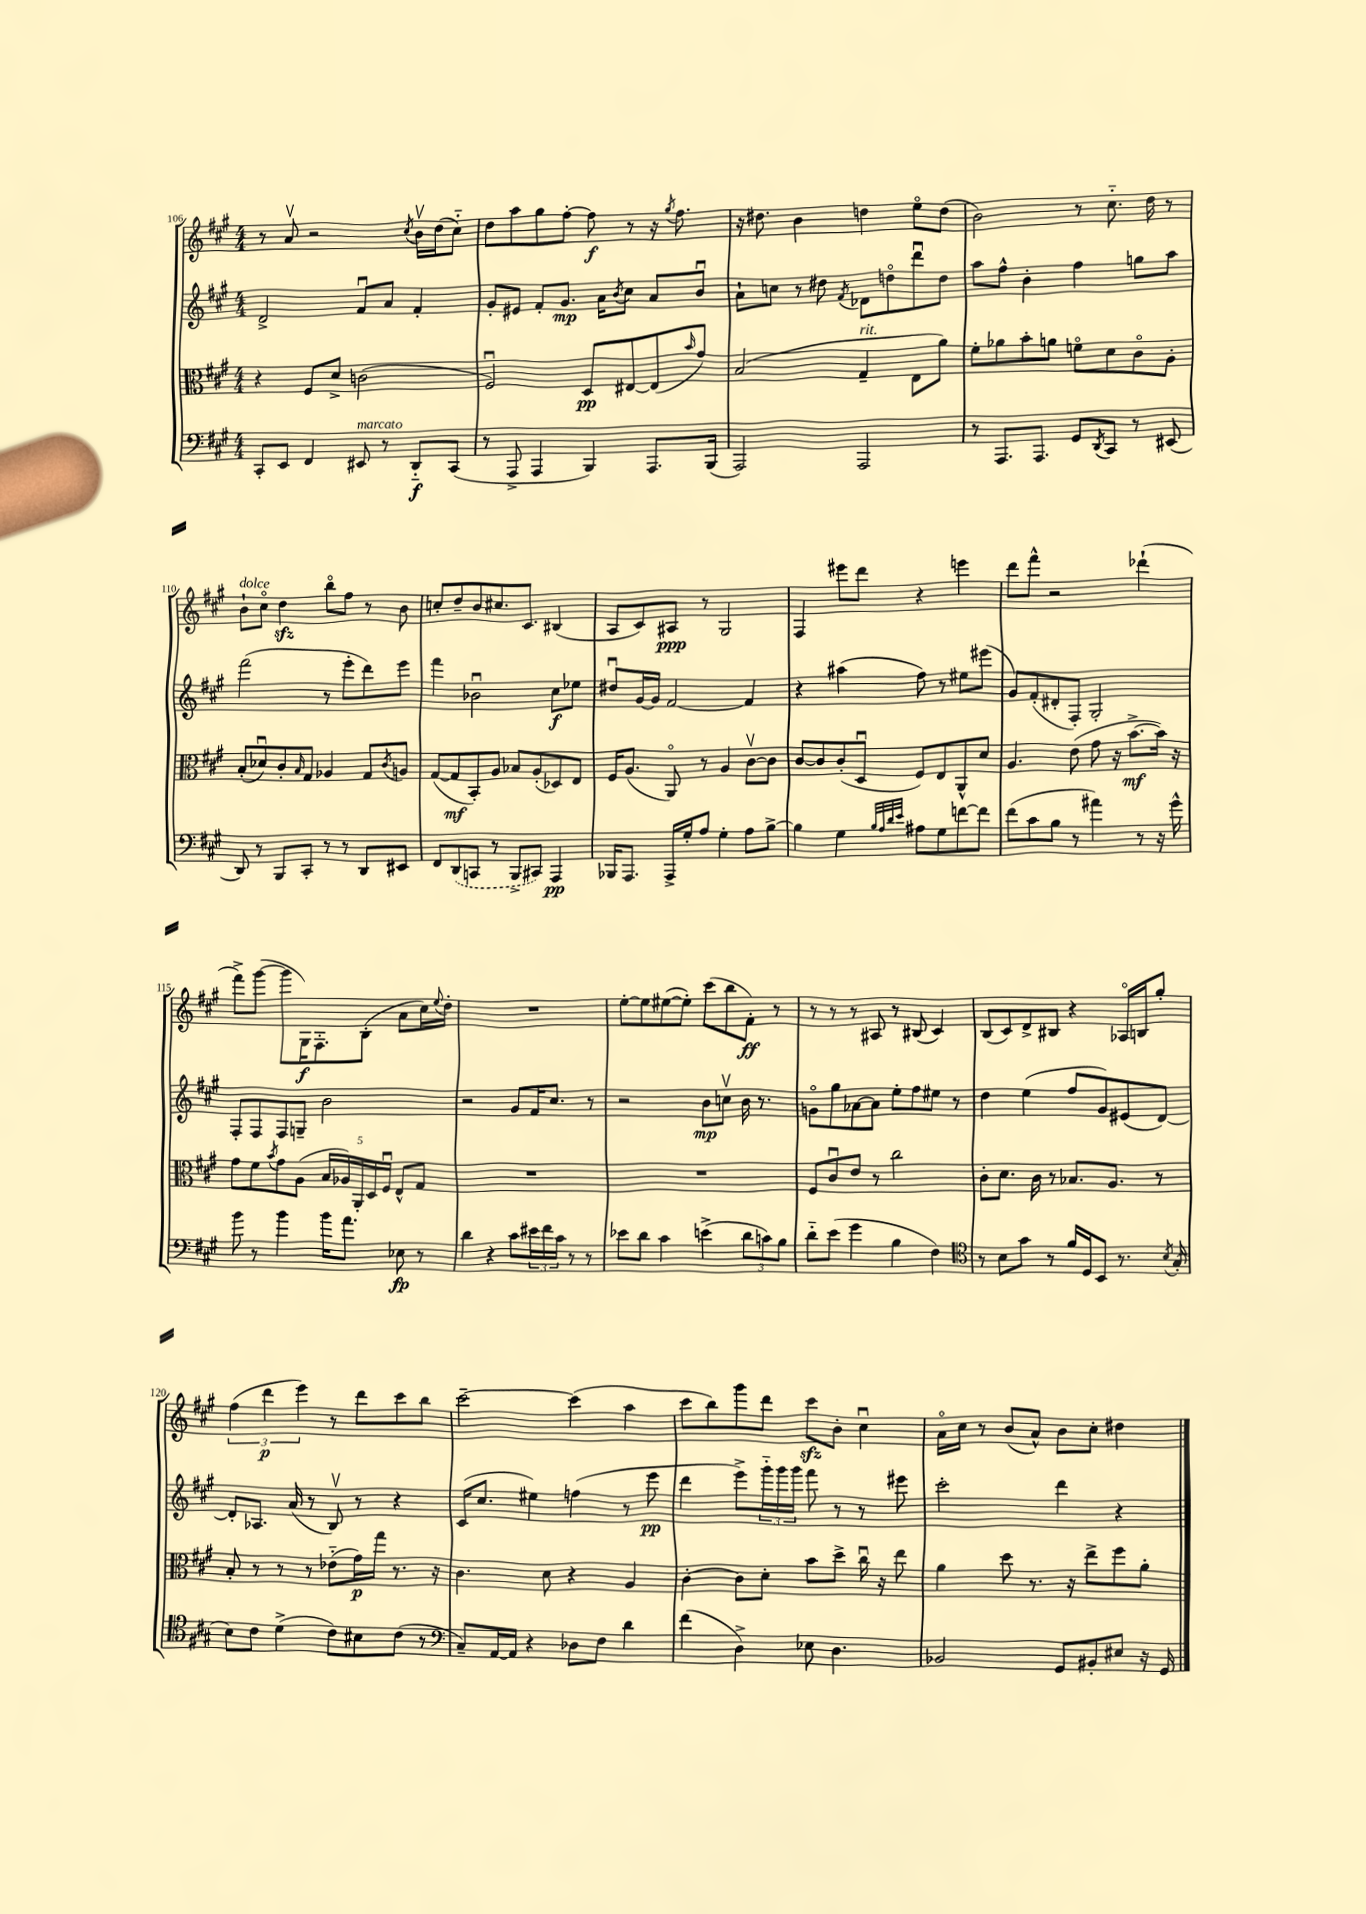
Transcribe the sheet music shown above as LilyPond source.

<<
\new StaffGroup <<
\new Staff = "s0" {
    \clef treble \key a \major \numericTimeSignature \time 4/4
    r8 a'8\upbow r2 \acciaccatura { cis''8 } b'16\upbow d''16( cis''8-_) |
    d''8 a''8 gis''8 fis''8~-. fis''8\f r8 r16 \acciaccatura { gis''8 } fis''8. |
    r16 dis''8. b'4 d''4 e''8\flageolet d''8( |
    b'2) r8 cis''8.-_ d''16 r8 |
    b'8-!^\markup { \italic "dolce" } cis''8\flageolet d''4\sfz b''8\flageolet fis''8 r8 b'8 |
    c''8-. d''8-- b'8 cis''8. cis'8. bis4( |
    a8 cis'8) ais8\ppp r8 gis2 |
    fis4 eis'''8 d'''8 r4 e'''4 |
    d'''8 fis'''8-^ r2 des'''4-!( |
    fis'''8->) gis'''8~( gis'''8 gis16\f) fis8.-. b8-.( a'8 cis''16) \appoggiatura { e''8 } d''16-. |
    R1 |
    e''8~-. e''8 eis''8~( eis''8-.) cis'''8( b''8 fis'8-.\ff) r8 |
    r8 r8 r8 ais8 r8 bis8( cis'4) |
    b8( cis'8) d'8-> bis8 r4 aes16\flageolet b16 gis''8-. |
    \tuplet 3/2 { fis''4( d'''4\p e'''4) } r8 d'''8 cis'''8 b''8 |
    cis'''2~-- cis'''4( a''4 |
    cis'''8 b''8) gis'''8 d'''8 cis'''8\sfz b'8-. cis''4\downbow |
    a'16\flageolet cis''16 r8 b'8( a'8-^) b'8 cis''8-. dis''4 \bar "|." |
}
\new Staff = "s1" {
    \clef treble \key a \major \numericTimeSignature \time 4/4
    d'2-> fis'8\downbow a'8 fis'4-. |
    gis'8-. eis'8 fis'8-. gis'8.\mp a'16 \acciaccatura { b'8 } cis''8 a'8 b'8\downbow |
    a'8-! c''8 r8 dis''8 \acciaccatura { fis'8 } des'8 d''8\flageolet d'''8\downbow d''8 |
    a''8 fis''8-^ b'4-. fis''4 g''8 a''8 |
    fis'''2( r8 e'''8-. d'''8) e'''8 |
    fis'''4 bes'2\downbow cis''8\f ees''8 |
    dis''8\downbow gis'16~ gis'16 fis'2~ fis'4 |
    r4 ais''4( fis''8) r8 eis''8 eis'''8( |
    gis'8) fis'8-.( dis'8-. fis8-.) gis2-. |
    fis8-. fis8 fis8 g8-- b'2 |
    r2 gis'8 fis'16 cis''8. r8 |
    r2 b'8\mp c''8\upbow b'16 r8. |
    g'8\flageolet gis''8 aes'8~ aes'8 e''8-. fis''8 eis''8 r8 |
    d''4 e''4( fis''8 gis'8) eis'8( d'8~) |
    d'8-. aes8. a'16( r8 b8\upbow) r8 r4 |
    cis'16( cis''8. eis''4) f''4( r8 e'''8\pp |
    d'''4 e'''8->) \tuplet 3/2 { gis'''16-_ gis'''16 gis'''16 } fis'''8 r8 r8 eis'''8 |
    cis'''2-. d'''4 r4 \bar "|." |
}
\new Staff = "s2" {
    \clef alto \key a \major \numericTimeSignature \time 4/4
    r4 fis8 d'8-> c'2( |
    fis2\downbow) d8\pp eis8~ eis8( \grace { b'16 } gis'8) |
    b2( gis4--^\markup { \italic "rit." } e8 a'8) |
    fis'8-. aes'8 b'8-. a'8 f'8\flageolet d'8 cis'8\flageolet a8-. |
    b8-.( des'8\downbow) cis'8-. \grace { b16 } gis8 aes4 gis8 \acciaccatura { cis'8 } a8 |
    gis8~( gis8\mf b,8-.) a8 bes8 a8-.( des8) e8 |
    fis16 a8.( a,8\flageolet) r8 a4 cis'8~\upbow cis'8 |
    cis'8~ cis'8 cis'8-.( d8\downbow fis8) e8 a,8-^ d'8 |
    a4. e'8( gis'8 r16 b'8.~->\mf b'16) r16 |
    gis'8 fis'8 \acciaccatura { b'8 } gis'8 a8( \tuplet 5/4 { b16 aes16) a,16-. d16 fis16\downbow } e8-^ gis8 |
    R1 |
    R1 |
    fis8 cis'8\downbow e'8 r8 cis''2 |
    cis'8-. d'8. cis'16 r8 bes8. a8. r8 |
    b8-. r8 r8 r8 ees'8-_( gis'16\p) gis''16 r8. r16 |
    cis'4. d'8 r4 a4 |
    cis'4~-. cis'8 d'8-. b'8 d''8-> cis''16\downbow r16 e''8 |
    a'4 d''8 r8. r16 e''8-> fis''8 a'8-. \bar "|." |
}
\new Staff = "s3" {
    \clef bass \key a \major \numericTimeSignature \time 4/4
    cis,8-. e,8 fis,4 eis,8^\markup { \italic "marcato" } r8 d,8-_\f cis,8( |
    r8 a,,8-> a,,4 b,,4) a,,8. b,,16( |
    a,,2) a,,2 |
    r8 a,,8. a,,8. gis,8 \acciaccatura { d,8 } cis,8 r8 eis,8( |
    d,8) r8 b,,8 cis,8-. r8 r8 d,8 eis,8 |
    fis,8 \once \slurDashed d,8( c,8 r8 b,,8-> cis,8) a,,4\pp |
    bes,,16 a,,8. a,,16-> gis16-. a8 gis4-. a8 b8~-> |
    b4 gis4 \grace { b32 a32 d'32 e'32 } ais8 gis8 f'8~ f'8 |
    fis'8( cis'8 b8 r8 ais'4) r8 r16 gis'16-^ |
    b'8 r8 b'4 b'16 a'8. ees8\fp r8 |
    d'4 r4 cis'8 \tuplet 3/2 { eis'16 fis'16 cis'16 } r8 r8 |
    ees'8 d'8 cis'4 e'4->( \tuplet 3/2 { d'8 c'8) b8 } |
    d'8-_ e'8( gis'4 b4 fis4) |
    \clef tenor r8 b8 gis'8 r8 fis'16 d16 b,8 r8. \acciaccatura { b8 } gis16-.( |
    b8) cis'8 d'4->( cis'8) bis8 cis'8( r8 |
    \clef bass cis8--) a,16~ a,16 r4 des8 fis8 d'4 |
    fis'4( d4->) ees8 d4. |
    bes,2 gis,8 bis,8-. eis8 r16 gis,16 \bar "|." |
}
>>
>>
\layout { \context { \Score currentBarNumber = #106 } }
